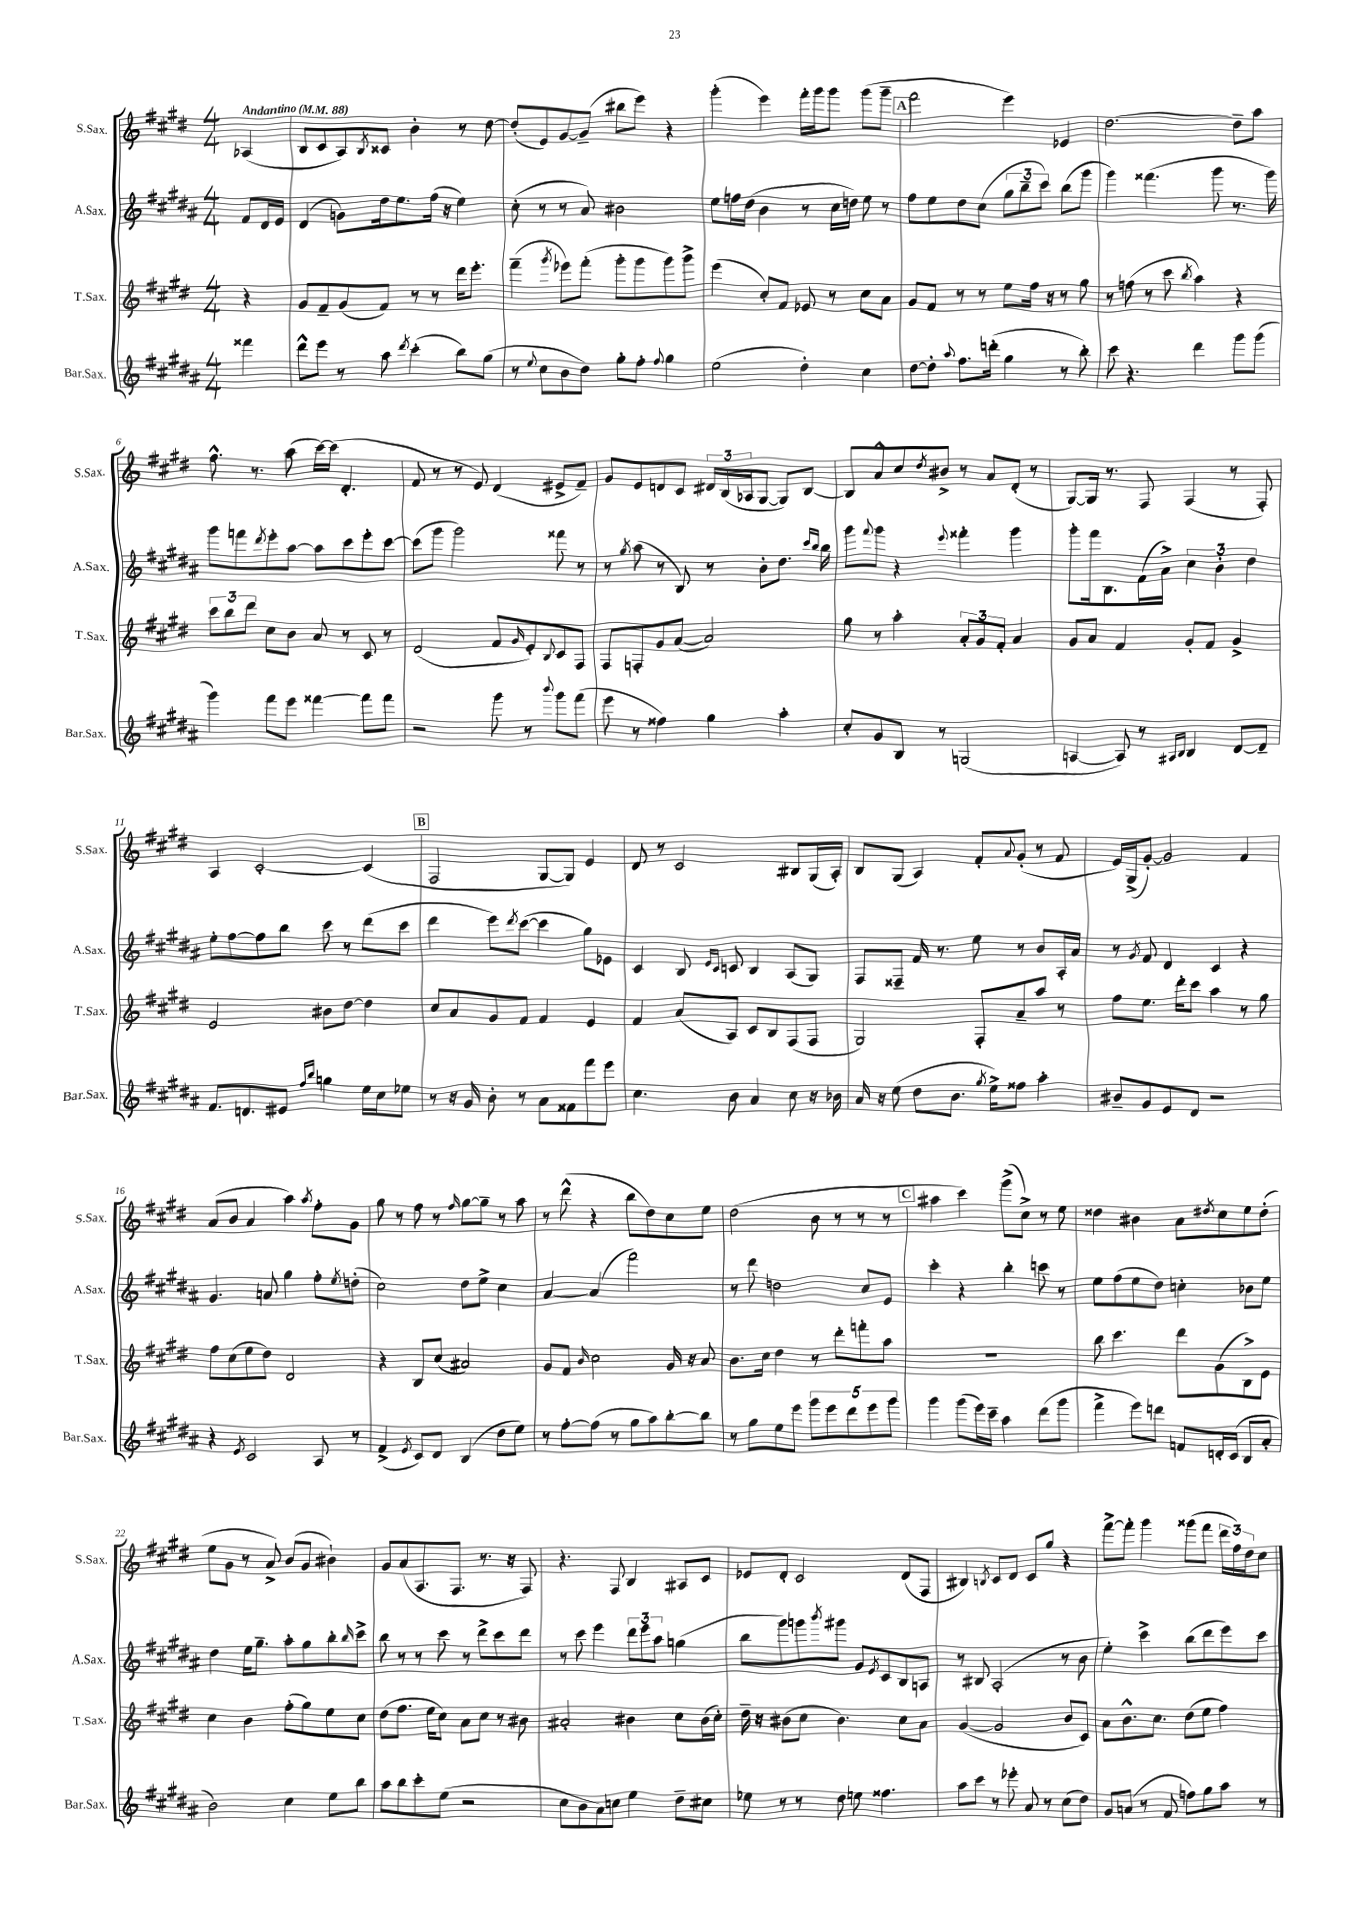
<<
\new StaffGroup <<
\new Staff = "s0" \with { instrumentName = "S.Sax." shortInstrumentName = "S.Sax." } {
    \clef treble \key e \major \numericTimeSignature \time 4/4 \partial 4 \tempo "Andantino" 4 = 88
    aes4( |
    b8 cis'8 a8) \acciaccatura { b8 } cisis'8 b'4-. r8 dis''8~ |
    dis''8-.( e'8) gis'8~ gis'8--( bis''8 e'''8) r4 |
    gis'''4-.( e'''4) fis'''16-. gis'''16 gis'''8 gis'''8( gis'''8-- |
    \mark \markup { \box "A" } fis'''2 e'''4) ees'4 |
    dis''2.~ dis''8-- a''8 |
    fis''8.-^ r8. a''8( cis'''16~) cis'''16( dis'4.-. |
    fis'8 r8 r8 e'8) dis'4( eis'8-> fis'8--) |
    gis'8 e'8 d'8 cis'8 \tuplet 3/2 { dis'16 b16( aes16 } gis8~ gis8) b8~ |
    b8 a'8-^ cis''8 \acciaccatura { dis''8 } bis'8-> r8 a'8 dis'8-.( r8 |
    gis8~) gis16 r8. fis8 fis4( r8 fis8-.) |
    a4 cis'2~-. cis'4( |
    \mark \markup { \box "B" } fis2 gis8~ gis8) e'4 |
    dis'8 r8 cis'2 bis8 gis16( a16-.) |
    b8 gis8( a4) fis'8-. \appoggiatura { a'8 } gis'8-.( r8 fis'8 |
    e'16) gis16->( gis'8~-.) gis'2 fis'4 |
    a'8( b'8 a'4 a''4) \acciaccatura { a''8 } fis''8-. gis'8 |
    gis''8 r8 fis''8 r8 \grace { fis''16 } gis''8~ gis''8-- r8 a''8 |
    r8 dis'''8-^( r4 b''8 dis''8) cis''8 e''8 |
    dis''2( b'8 r8 r8 r8 |
    \mark \markup { \box "C" } ais''4 cis'''4) gis'''8->( cis''8->) r8 e''8 |
    disis''4 bis'4 a'8 \acciaccatura { dis''8 } cis''8 e''8 dis''8-.( |
    e''8 gis'8 r8 a'8->) b'8( gis'8 bis'4-!) |
    gis'8 a'8( a8. fis8. r8. r16 fis8) |
    r4. fis8 b4 ais8 cis'8 |
    ees'8 dis'8-. cis'2 dis'8( fis8 |
    bis4) \acciaccatura { b8 } cis'8 dis'8 cis'8 gis''8 r4 |
    fis'''8~-> fis'''8-. gis'''4 gisis'''8( fis'''8 \tuplet 3/2 { dis'''16 fis''16) dis''16 } cis''8 \bar "|." |
}
\new Staff = "s1" \with { instrumentName = "A.Sax." shortInstrumentName = "A.Sax." } {
    \clef treble \key b \major \numericTimeSignature \time 4/4 \partial 4
    fis'8 dis'16 e'16 |
    dis'4( g'8) dis''16 e''8. fis''16( r16 e''4) |
    cis''8-.( r8 r8 ais'8) bis'2 |
    e''8 f''16 dis''16( b'4 r8 cis''16 d''16) e''8 r8 |
    \mark \markup { \box "A" } fis''8 e''8 dis''8 cis''8( \tuplet 3/2 { gis''8 b''8-- cis'''8) } b''8( gis'''8 |
    gis'''4) fisis'''4.( gis'''8 r8. gis'''16) |
    gis'''8 f'''8 \acciaccatura { dis'''8 } e'''8-. ais''8~ ais''8 cis'''8 e'''8-. cis'''8~ |
    cis'''8( gis'''8 gis'''2) fisis'''8 r8 |
    r8 \acciaccatura { gis''8 } ais''8( r8 b8) r8 b'8-. dis''8. \grace { cis'''16 b''16 } b''16 |
    gis'''8 \appoggiatura { fis'''8 } gis'''8 r4 \appoggiatura { e'''8 } fisis'''4-. gis'''4 |
    gis'''8-. fis'''16 b8. fis'16( ais'16->) \tuplet 3/2 { cis''4 b'4-. dis''4 } |
    e''8-. fis''8~ fis''8 b''8 cis'''8 r8 dis'''8( cis'''8 |
    \mark \markup { \box "B" } dis'''4 e'''8) \acciaccatura { dis'''8 } cis'''8~( cis'''4 gis''8) ees'8 |
    cis'4 b8 \grace { e'16 cis'16 } c'8 b4 ais8( gis8) |
    fis8 fisis8-- fis'16 r8. e''8 r8 b'8 ais16-. ais'16 |
    r8 \acciaccatura { gis'8 } fis'8 dis'4 cis'4 r4 |
    gis'4. a'8 gis''4 fis''8-. \acciaccatura { e''8 } d''8-.( |
    cis''2) dis''8 e''8-> cis''4 |
    ais'4~ ais'4( fis'''2) |
    r8 dis'''8 d''2 cis''8 e'8 |
    \mark \markup { \box "C" } cis'''4-. r4 b''4-. c'''8 r8 |
    e''8 fis''8( e''8 dis''8) c''4-. bes'8 e''8 |
    dis''4 e''16 gis''8.-- ais''8-. gis''8 b''8-. \grace { b''16 } cis'''8-> |
    b''8 r8 r8 cis'''8 r8 dis'''8-> cis'''8 dis'''8 |
    r8 cis'''8 e'''4 \tuplet 3/2 { dis'''8 e'''8 ais''8 } g''4( |
    b''8 gis'''8) g'''8 \acciaccatura { b'''8 } gis'''8 gis'8 \acciaccatura { e'8 } cis'8 b8 a8 |
    r8 bis8 ais2-.( r8 b'8 |
    e''4-.) cis'''4-> b''8( dis'''8 e'''8) cis'''8 \bar "|." |
}
\new Staff = "s2" \with { instrumentName = "T.Sax." shortInstrumentName = "T.Sax." } {
    \clef treble \key e \major \numericTimeSignature \time 4/4 \partial 4
    r4 |
    gis'8 fis'8-- gis'8( fis'8) r8 r8 dis'''16 e'''8.-. |
    fis'''4--( \acciaccatura { gis'''8 } ees'''8) fis'''8-.( gis'''8-. gis'''8 gis'''8) gis'''8-> |
    e'''4( cis''8-.) fis'8 ees'8 r8 cis''8 a'8 |
    \mark \markup { \box "A" } gis'8 fis'8 r8 r8 e''8 fis''16 r16 r8 gis''8 |
    r8 f''8( r8 cis'''8 \acciaccatura { b''8 } a''4) r4 |
    \tuplet 3/2 { cis'''8 b''8 dis'''8 } cis''8 b'8 a'8 r8 cis'8 r8 |
    dis'2( fis'8 \grace { gis'16 } e'8-.) \appoggiatura { b8 } cis'8 fis8 |
    fis8 f8-. gis'8 a'8~( a'2) |
    gis''8 r8 a''4-. \tuplet 3/2 { a'8-. gis'8 fis'8-. } a'4 |
    gis'8 a'8 fis'4 gis'8-. fis'8 gis'4-> |
    e'2 bis'8 dis''8~ dis''4 |
    \mark \markup { \box "B" } cis''8 a'8 gis'8 fis'8 fis'4 e'4 |
    fis'4 a'8( a8) cis'8 b8 fis8( fis8 |
    gis2) fis8-. a'8-- a''8 r8 |
    fis''8 e''8. dis'''16-. cis'''8 a''4 r8 gis''8 |
    fis''8 cis''8( e''8 dis''8) dis'2 |
    r4 b8 cis''8( ais'2) |
    gis'8 fis'8 \grace { b'16 } cis''2 gis'16 r16 a'8 |
    b'8. cis''16 dis''4 r8 dis'''8-. f'''8-. a''8 |
    \mark \markup { \box "C" } R1 |
    b''8 cis'''4. dis'''8 gis'8( b8->) e'8 |
    cis''4 b'4 fis''8-.( gis''8) e''8 cis''8 |
    dis''8( fis''8. e''16 cis''8) a'8 cis''8 r8 bis'8 |
    ais'2-. bis'4 cis''8 bis'16( cis''16-.) |
    dis''16-- r16 bis'8( cis''8 bis'4.) cis''8 a'8 |
    gis'4~( gis'2 b'8 cis'8) |
    a'8 b'8.-^ cis''8. dis''8( e''8 fis''4) \bar "|." |
}
\new Staff = "s3" \with { instrumentName = "Bar.Sax." shortInstrumentName = "Bar.Sax." } {
    \clef treble \key b \major \numericTimeSignature \time 4/4 \partial 4
    fisis'''4 |
    dis'''8-^ e'''8 r8 ais''8 \acciaccatura { dis'''8 } cis'''4-.( b''8) gis''8( |
    r8 \appoggiatura { e''8 } cis''8 b'8 dis''8) gis''8-. fis''8-. \appoggiatura { fis''8 } gis''4 |
    e''2( dis''4-.) cis''4 |
    \mark \markup { \box "A" } dis''8~ dis''8-. \appoggiatura { ais''8 } fis''8. d'''16-.( gis''4 r8 b''8-.) |
    cis'''8 r4. dis'''4 gis'''8 gis'''8( |
    gis'''4) fis'''8 e'''8 fisis'''4~ fisis'''8 fisis'''8 |
    r2 gis'''8 r8 \appoggiatura { b'''8 } gis'''8 fis'''8( |
    e'''8 r8 fisis''4) gis''4 ais''4-. |
    cis''8-. gis'8 b8 r8 g2( |
    a4~ a8) r8 \grace { ais16 b16 } b4 dis'8~ dis'8-- |
    fis'8. d'8. eis'8 \grace { fis''16 b''16 } g''4 e''16 cis''16 ees''8 |
    \mark \markup { \box "B" } r8 r16 gis'16 b'8-. r8 ais'8 fisis'8 fis'''8 e'''8 |
    cis''4. b'8 ais'4 cis''8 r16 bes'16 |
    ais'16 r16 e''8( dis''8 b'8. \acciaccatura { gis''8 } e''16->) fisis''8 ais''4-. |
    bis'8-- gis'8 e'8 dis'8 r2 |
    r4 \acciaccatura { e'8 } cis'2 ais8 r8 |
    fis'4->( \acciaccatura { e'8 } cis'8) dis'8 b4( dis''8 e''8) |
    r8 fis''8~-. fis''8( r8 gis''8 ais''8) b''8~-. b''8 |
    r8 gis''8 e''8 e'''8 \tuplet 5/4 { gis'''8 e'''8 dis'''8 e'''8 gis'''8 } |
    \mark \markup { \box "C" } gis'''4 gis'''8( e'''16) cis'''16-- ais''4 dis'''8( gis'''8 |
    fis'''4-> e'''8) d'''8 f'8 d'16-. cis'16( b8 ais'8-. |
    b'2) cis''4 e''8 b''8 |
    ais''8 b''8 cis'''8-. e''8( r2 |
    cis''8 b'8 ais'8) c''8 e''4 dis''8-- cis''8 |
    ees''8 r8 r8 dis''8 e''8 fisis''4. |
    ais''8 cis'''8 r8 ees'''8-. ais'8 r8 cis''8( dis''8) |
    gis'8 a'8( r8 fis'8 f''8) gis''8 ais''8 r8 \bar "|." |
}
>>
>>
